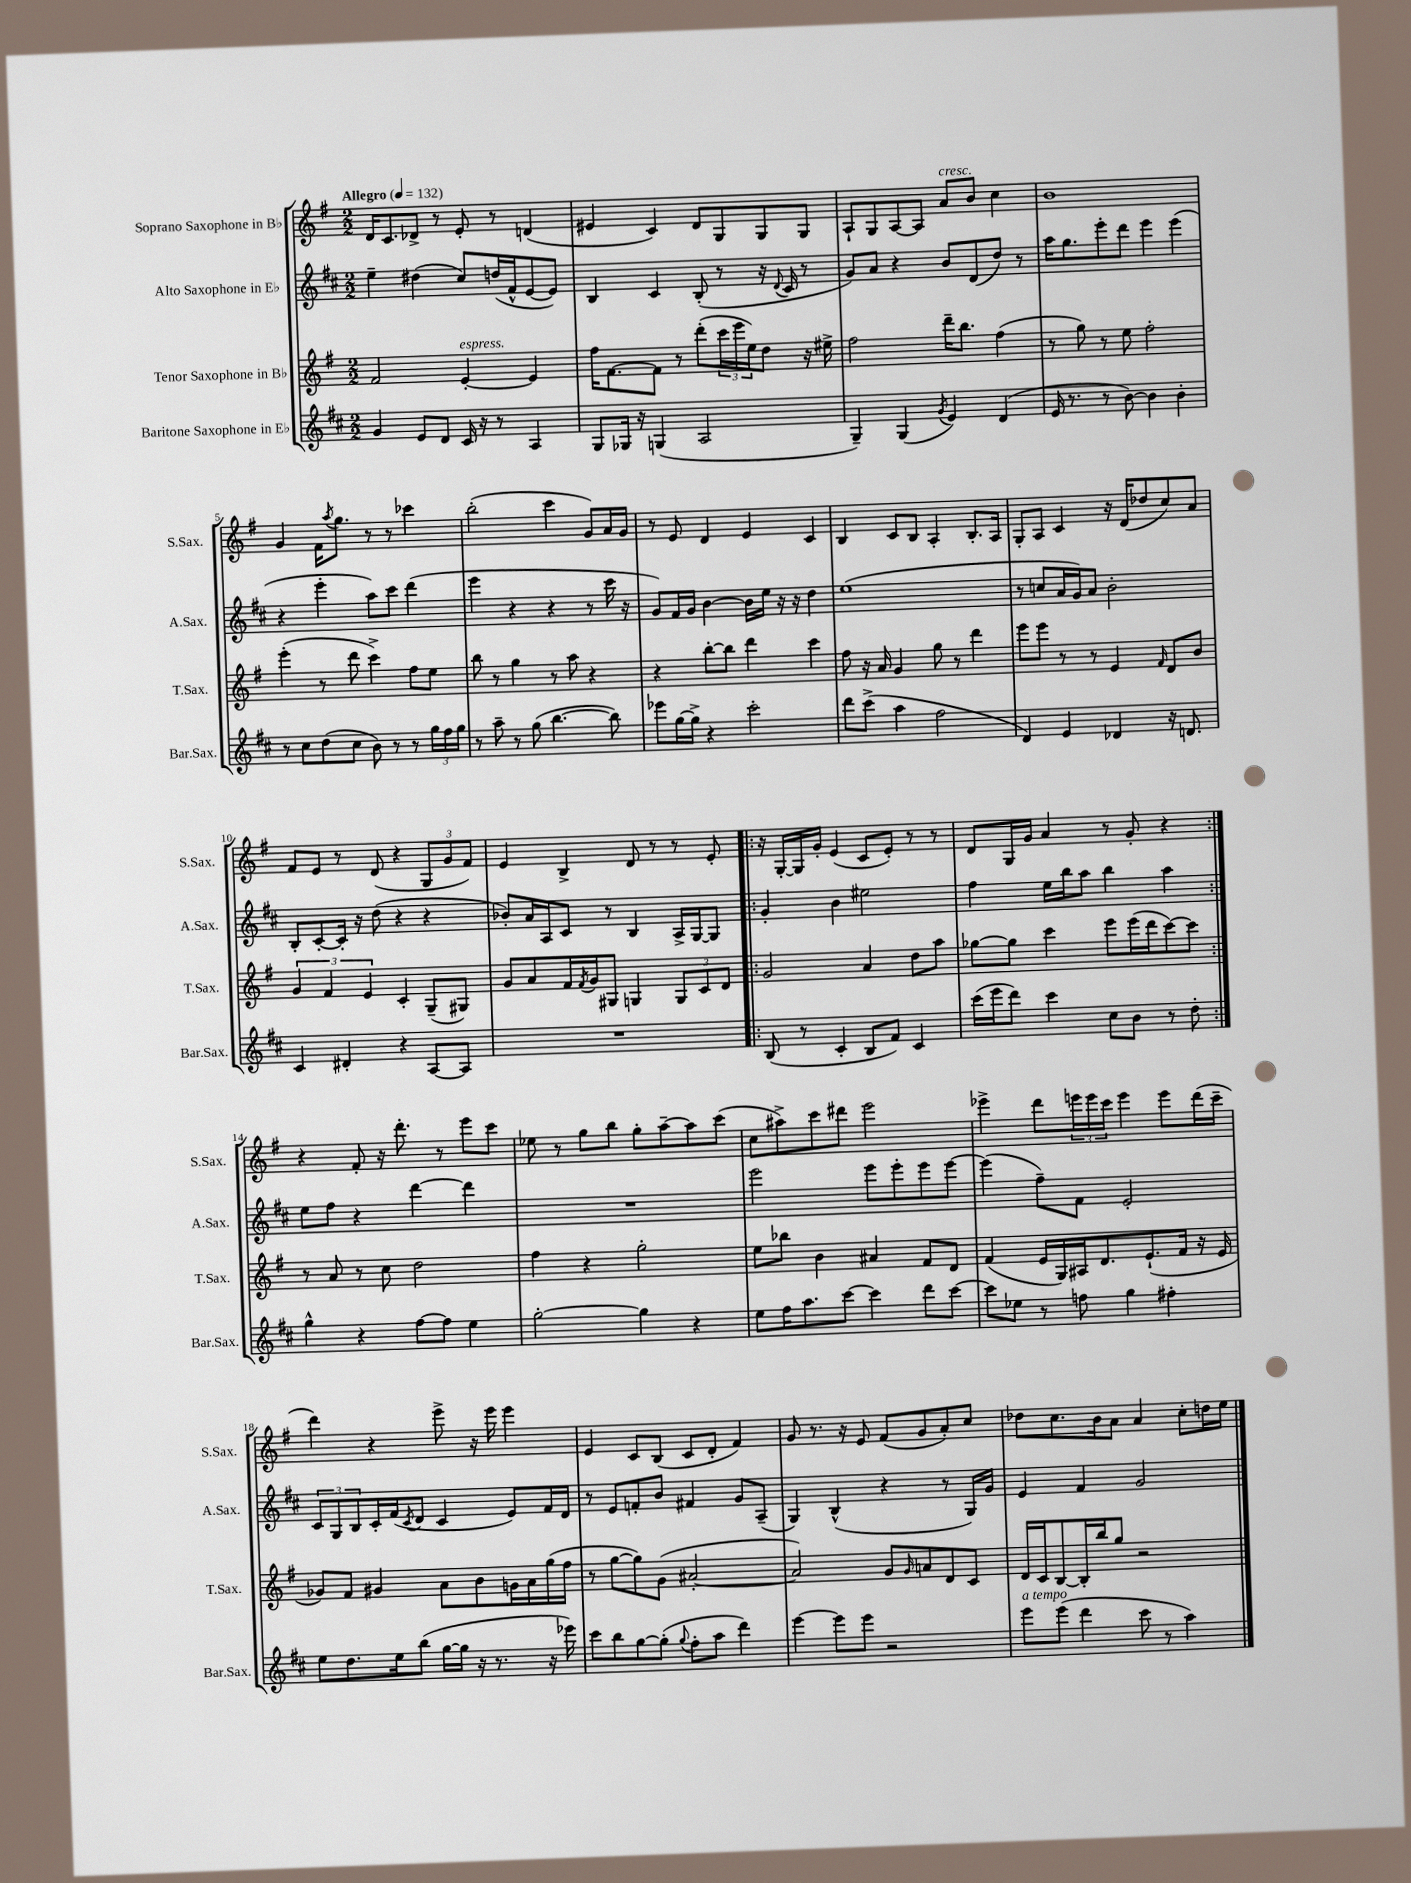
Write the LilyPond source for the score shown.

<<
\new StaffGroup <<
\new Staff = "s0" \with { instrumentName = "Soprano Saxophone in Bb" shortInstrumentName = "S.Sax." } {
    \clef treble \key g \major \numericTimeSignature \time 2/2 \tempo "Allegro" 4 = 132
    d'16 c'8. des'8-> r8 e'8-. r8 d'4( |
    eis'4 c'4) d'8 g8 g8 g8 |
    a8-! g8 a8~ a8 a'8^\markup { \italic "cresc." } b'8 c''4 |
    b'1 |
    g'4 fis'16 \acciaccatura { a''8 } g''8. r8 r8 ces'''4 |
    b''2-.( c'''4 g'8) a'16 g'16 |
    r8 e'8 d'4 e'4 c'4 |
    b4 c'8 b8 a4-. b8.-. a16 |
    g8-. a8 c'4 r16 d'16( des''8 c''8) a'8 |
    fis'8 e'8 r8 d'8( r4 \tuplet 3/2 { g8 g'8 fis'8) } |
    e'4 b4-> d'8 r8 r8 e'8-. |
    \repeat volta 2 { r16 g16~-. g16 g'16-. e'4( c'8 e'8-.) r8 r8 |
    d'8 g16 g'16 a'4 r8 g'8-. r4 | }
    r4 fis'8-. r16 d'''8.-. r8 e'''8 c'''8 |
    ees''8 r8 g''8 b''8 g''8-. a''8~-- a''8 c'''8( |
    c''8 ais''8->) c'''8 dis'''8 e'''2 |
    ees'''4-> d'''8 \tuplet 3/2 { e'''16 e'''16 c'''16 } e'''4 e'''8 d'''16( c'''16-- |
    d'''4) r4 e'''8-> r16 e'''16 e'''4 |
    e'4 c'8 b8( c'8 d'8-. fis'4) |
    g'8 r8. r16 e'8 fis'8( g'8 a'8-.) c''8 |
    des''8 c''8. b'16 a'8 a'4 c''8-. d''16 e''16 \bar "|." |
}
\new Staff = "s1" \with { instrumentName = "Alto Saxophone in Eb" shortInstrumentName = "A.Sax." } {
    \clef treble \key d \major \numericTimeSignature \time 2/2
    e''4-- dis''4( cis''8) d''16( fis'16-^ e'8~ e'8) |
    b4 cis'4 b8-.( r8 r16 \appoggiatura { d'8 } cis'16 r8 |
    g'8) a'8 r4 b'8 d'8( d''8) r8 |
    a''16 g''8. e'''8-. d'''8 e'''4 e'''4( |
    r4 e'''4-. a''8) cis'''8 d'''4( |
    e'''4 r4 r4 r8 cis'''16 r16 |
    g'8) fis'16 g'16 b'4~ b'16 e''16 r16 r16 d''4 |
    e''1( |
    r8 c''8 a'16 g'16) a'8 b'2-. |
    b8-. cis'8~-. cis'16-. r16 d''8( r4 r4 |
    bes'8-.) a'16 a16 cis'8 r8 b4 a16-> g16~ g8 |
    \repeat volta 2 { g'4-. b'4 eis''2 |
    fis''4 e''16 b''16 a''8 b''4 a''4 | }
    e''8 fis''8 r4 d'''4~ d'''4 |
    R1 |
    e'''2 e'''8 e'''8-. e'''8 e'''8~ |
    e'''4( fis''8--) fis'8 e'2-. |
    \tuplet 3/2 { cis'8 g8 b8 } cis'16-. fis'16( \acciaccatura { cis'8 } d'8 cis'4 e'8) fis'16 d'16 |
    r8 e'8 f'8-. b'8 fis'4 g'8 a8--( |
    g4) b4-^( r4 r8 g16) g'16 |
    e'4 fis'4 g'2 \bar "|." |
}
\new Staff = "s2" \with { instrumentName = "Tenor Saxophone in Bb" shortInstrumentName = "T.Sax." } {
    \clef treble \key g \major \numericTimeSignature \time 2/2
    fis'2 e'4~-.^\markup { \italic "espress." } e'4 |
    fis''16 fis'8.~ fis'8 r8 d'''8-.( \tuplet 3/2 { c'''16 e'''16 e''16) } d''8 r16 eis''16-> |
    fis''2 d'''16-- b''8. fis''4( |
    r8 g''8) r8 e''8 fis''2-. |
    e'''4-.( r8 d'''8 c'''4->) fis''8 e''8 |
    b''8 r8 g''4 r8 a''8 r4 |
    r4 b''8~-. b''8 d'''4 c'''4 |
    fis''8 r16 a'16 g'4 g''8 r8 d'''4 |
    e'''8 e'''8 r8 r8 e'4 \grace { fis'16 } d'8 b'8 |
    \tuplet 3/2 { g'4 fis'4 e'4 } c'4-. g8--( gis8) |
    g'8 a'8 fis'16 \acciaccatura { fis'8 } g'16 gis8 g4 \tuplet 3/2 { g8 c'8 d'8 } |
    \repeat volta 2 { g'2 a'4 d''8 a''8 |
    ges''8~ ges''8 c'''4 e'''8 e'''16( d'''16 c'''8~) c'''8 | }
    r8 a'8 r8 c''8 d''2 |
    fis''4 r4 g''2-. |
    e''8 bes''8 b'4 ais'4 fis'8 d'8 |
    fis'4( e'16 g16) ais16 d'8. e'8.-!( fis'16 r16 e'16 |
    ges'8) fis'8 gis'4 a'8 b'8 g'16 a'16 g''16( fis''16 |
    r8 g''8~ g''8) g'8( ais'2~-. |
    ais'2) g'8 \grace { g'16 } a'8 d'8 c'8 |
    d'16 c'16 b8~ b16-. b''16 g''8 r2 \bar "|." |
}
\new Staff = "s3" \with { instrumentName = "Baritone Saxophone in Eb" shortInstrumentName = "Bar.Sax." } {
    \clef treble \key d \major \numericTimeSignature \time 2/2
    g'4 e'8 d'8 cis'16 r16 r8 a4 |
    g8 ges16 r16 g4( a2 |
    g4--) g4( \acciaccatura { g'8 } e'4) d'4( |
    e'16 r8. r8 b'8~) b'4 b'4-. |
    r8 cis''8 d''8( cis''8 b'8) r8 r8 \tuplet 3/2 { g''16 fis''16 g''16 } |
    r8 a''8-- r8 g''8( b''4.~ b''8) |
    ees'''8 g''16~ g''16-> r4 cis'''2-. |
    d'''8 cis'''8->( a''4 fis''2 |
    d'4) e'4 des'4 r16 d'8. |
    cis'4 dis'4-. r4 a8~ a8 |
    R1 |
    \repeat volta 2 { b8( r8 cis'4-. b8 fis'8) cis'4 |
    cis'''16( e'''16 d'''8) cis'''4 cis''8 b'8 r8 d''8-. | }
    g''4-^ r4 fis''8~ fis''8 e''4 |
    g''2~-. g''4 r4 |
    e''8 fis''16 a''8. cis'''8~ cis'''4 d'''8 cis'''8~ |
    cis'''8 ees''8 r8 f''8 g''4 fis''4-. |
    e''8 d''8. e''16 b''8( g''16~ g''16 r16 r8. r16 ees'''16) |
    cis'''8 b''8 g''8~ g''8-.( \appoggiatura { g''8 } fis''8-. a''8 d'''4) |
    e'''4~ e'''8 e'''8 r2 |
    e'''8^\markup { \italic "a tempo" } e'''8( d'''4 cis'''8 r8 a''4) \bar "|." |
}
>>
>>
